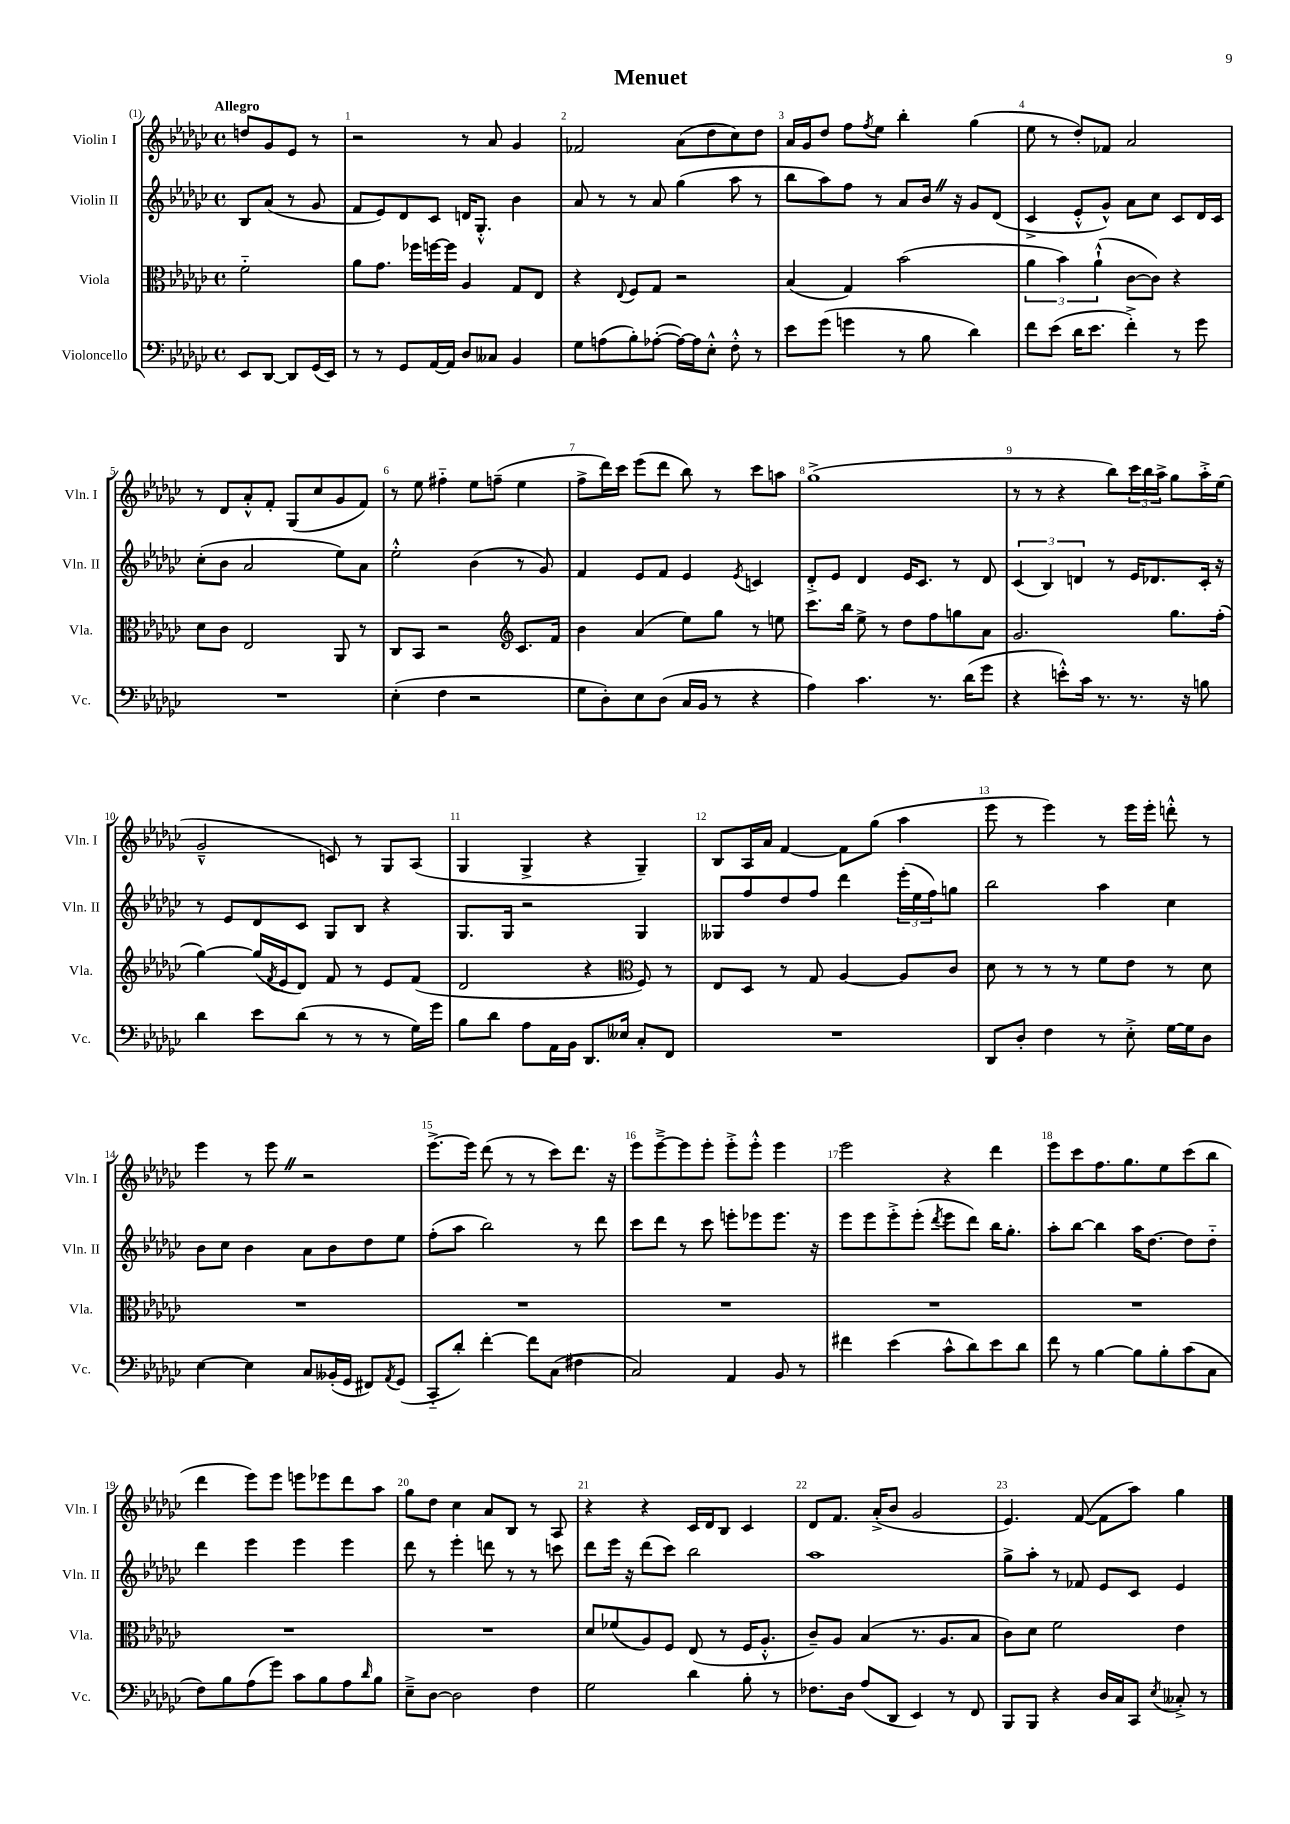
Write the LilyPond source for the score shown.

\header { title = "Menuet" }
<<
\new StaffGroup <<
\new Staff = "s0" \with { instrumentName = "Violin I" shortInstrumentName = "Vln. I" } {
    \clef treble \key ges \major \defaultTimeSignature \time 4/4 \partial 2 \tempo "Allegro"
    d''8 ges'8 ees'8 r8 |
    r2 r8 aes'8 ges'4 |
    fes'2 aes'8( des''8 ces''8) des''8 |
    aes'16 ges'16 des''8 f''8 \acciaccatura { f''8 } ees''8 bes''4-. ges''4( |
    ees''8 r8 des''8-.) fes'8 aes'2 |
    r8 des'8 aes'8-.-^ f'8-. ges8( ces''8 ges'8 f'8) |
    r8 ees''8 fis''4-_ ees''8 f''8--( ees''4 |
    f''8-> des'''16) ces'''16 ees'''8( des'''8 bes''8) r8 ces'''8 a''8 |
    ges''1->( |
    r8 r8 r4 bes''8) \tuplet 3/2 { ces'''16 bes''16 aes''16-> } ges''8 aes''16-.-> ees''16( |
    ges'2---^ c'8) r8 ges8 aes8( |
    ges4 ges4-> r4 ges4--) |
    bes8 aes16 aes'16 f'4~ f'8 ges''8( aes''4 |
    ees'''8 r8 ees'''4) r8 ees'''16 ees'''16-. d'''8-.-^ r8 |
    ees'''4 r8 ees'''8 \once \override BreathingSign.text = \markup { \musicglyph "scripts.caesura.straight" } \breathe r2 |
    ees'''8.~-> ees'''16 des'''8( r8 r8 ces'''8) des'''8. r16 |
    ees'''8 ees'''8~---> ees'''8 ees'''8-. ees'''8-.-> ees'''8-.-^ ees'''4 |
    ees'''2 r4 des'''4 |
    ees'''8 ces'''8 f''8. ges''8. ees''8 ces'''8( bes''8 |
    des'''4 ees'''8) ees'''8 e'''8 ees'''8 des'''8 aes''8 |
    ges''8 des''8 ces''4 aes'8 bes8 r8 aes8 |
    r4 r4 ces'16 des'16 bes8 ces'4 |
    des'8 f'8. aes'16-.->( bes'8 ges'2 |
    ees'4.) f'8~( f'8 aes''8) ges''4 \bar "|." |
}
\new Staff = "s1" \with { instrumentName = "Violin II" shortInstrumentName = "Vln. II" } {
    \clef treble \key ges \major \defaultTimeSignature \time 4/4 \partial 2
    bes8 aes'8( r8 ges'8 |
    f'8 ees'8) des'8 ces'8 d'16 ges8.-.-^ bes'4 |
    aes'8 r8 r8 aes'8 ges''4( aes''8 r8 |
    bes''8 aes''8) f''8 r8 aes'8 bes'16 \once \override BreathingSign.text = \markup { \musicglyph "scripts.caesura.straight" } \breathe r16 ges'8 des'8( |
    ces'4-> ees'8-.-^ ges'8-^) aes'8 ces''8 ces'8 des'16 ces'16 |
    ces''8-.( bes'8 aes'2 ees''8) aes'8 |
    ees''2-.-^ bes'4( r8 ges'8) |
    f'4 ees'8 f'8 ees'4 \acciaccatura { ees'8 } c'4 |
    des'8-.-> ees'8 des'4 ees'16 ces'8. r8 des'8 |
    \tuplet 3/2 { ces'4( bes4) d'4 } r8 ees'16 des'8. ces'16-. r16 |
    r8 ees'8 des'8 ces'8 ges8 bes8 r4 |
    ges8. ges16 r2 ges4 |
    geses8 f''8 des''8 f''8 des'''4 \tuplet 3/2 { ees'''16-.( ees''16 f''16) } g''8 |
    bes''2 aes''4 ces''4 |
    bes'8 ces''8 bes'4 aes'8 bes'8 des''8 ees''8 |
    f''8-.( aes''8 bes''2) r8 des'''8 |
    ces'''8 des'''8 r8 ces'''8 e'''8-. ees'''8 ees'''8. r16 |
    ees'''8 ees'''8 ees'''8-.-> ees'''8-.( \acciaccatura { des'''8 } ees'''8 des'''8) bes''16 ges''8.-. |
    aes''8-. bes''8~ bes''4 aes''16 des''8.~ des''8 des''8-_ |
    des'''4 ees'''4 ees'''4 ees'''4 |
    des'''8 r8 ees'''4-. d'''8 r8 r8 c'''8 |
    des'''8 ees'''16 r16 des'''8( ces'''8) bes''2 |
    aes''1 |
    ges''8-> aes''8-. r8 fes'8 ees'8 ces'8 ees'4 \bar "|." |
}
\new Staff = "s2" \with { instrumentName = "Viola" shortInstrumentName = "Vla." } {
    \clef alto \key ges \major \defaultTimeSignature \time 4/4 \partial 2
    f'2-_ |
    aes'8 ges'8. fes''16 f''16~ f''16 aes4 ges8 ees8 |
    r4 \appoggiatura { ees8 } f8 ges8 r2 |
    bes4( ges4) bes'2( |
    \tuplet 3/2 { aes'4 bes'4) aes'4-!-^( } ces'8~ ces'8) r4 |
    des'8 ces'8 ees2 aes,8 r8 |
    ces8 bes,8 r2 \clef treble ces'8. f'16 |
    bes'4 aes'4( ees''8) ges''8 r8 e''8 |
    ces'''8. bes''16 ees''8-> r8 des''8 f''8 g''8 aes'8 |
    ges'2. ges''8. f''16-.( |
    ges''4~) ges''16( \acciaccatura { f'8 } ees'16 des'8) f'8 r8 ees'8 f'8( |
    des'2 r4 \clef alto f8) r8 |
    ees8 des8 r8 ges8 aes4~ aes8 ces'8 |
    des'8 r8 r8 r8 f'8 ees'8 r8 des'8 |
    R1 |
    R1 |
    R1 |
    R1 |
    R1 |
    R1 |
    R1 |
    des'8 fes'8( aes8) f8 ees8( r8 f16 aes8.-.-^ |
    ces'8--) aes8 bes4( r8. aes8. bes8 |
    ces'8) des'8 f'2 ees'4 \bar "|." |
}
\new Staff = "s3" \with { instrumentName = "Violoncello" shortInstrumentName = "Vc." } {
    \clef bass \key ges \major \defaultTimeSignature \time 4/4 \partial 2
    ees,8 des,8~ des,8 ges,16( ees,16) |
    r8 r8 ges,8 aes,16~ aes,16 des8 ceses8 bes,4 |
    ges8 a8( bes8-.) aes8~-.( aes16~) aes16 ees8-.-^ f8-.-^ r8 |
    ees'8 ges'8( g'4 r8 bes8 des'4) |
    f'8 ees'8( des'16 ees'8. f'4-.->) r8 ges'8 |
    R1 |
    ees4-.( f4 r2 |
    ges8 des8-.) ees8 des8( ces16 bes,16 r8 r4 |
    aes4) ces'4. r8. des'16( ges'8 |
    r4 e'8-.-^) ces'16 r8. r8. r16 b8 |
    des'4 ees'8 des'8( r8 r8 r8 ges16) ges'16 |
    bes8 des'8 aes8 aes,16 bes,16 des,8. eeses16 ces8-. f,8 |
    R1 |
    des,8 des8-. f4 r8 ees8-.-> ges16~ ges16 des8 |
    ees4~ ees4 ces8 beses,16-.( ges,16 fis,8) \acciaccatura { aes,8 } ges,8( |
    ces,8-_ des'8-.) f'4~-. f'8 ces8( fis4 |
    ces2) aes,4 bes,8 r8 |
    fis'4 ees'4( ces'8-^ des'8) ees'8 des'8 |
    f'8 r8 bes4~ bes8 bes8-. ces'8( ces8 |
    f8) bes8 aes8( ges'8) ces'8 bes8 aes8 \grace { des'16 } bes8 |
    ees8---> des8~ des2 f4 |
    ges2 des'4 bes8-. r8 |
    fes8. des16 aes8( des,8 ees,4) r8 f,8 |
    bes,,8 bes,,8 r4 des16 ces16 ces,8 \acciaccatura { ees8 } ceses8-.-> r8 \bar "|." |
}
>>
>>
\layout { \context { \Score \override BarNumber.break-visibility = ##(#f #t #t) barNumberVisibility = #all-bar-numbers-visible } }
